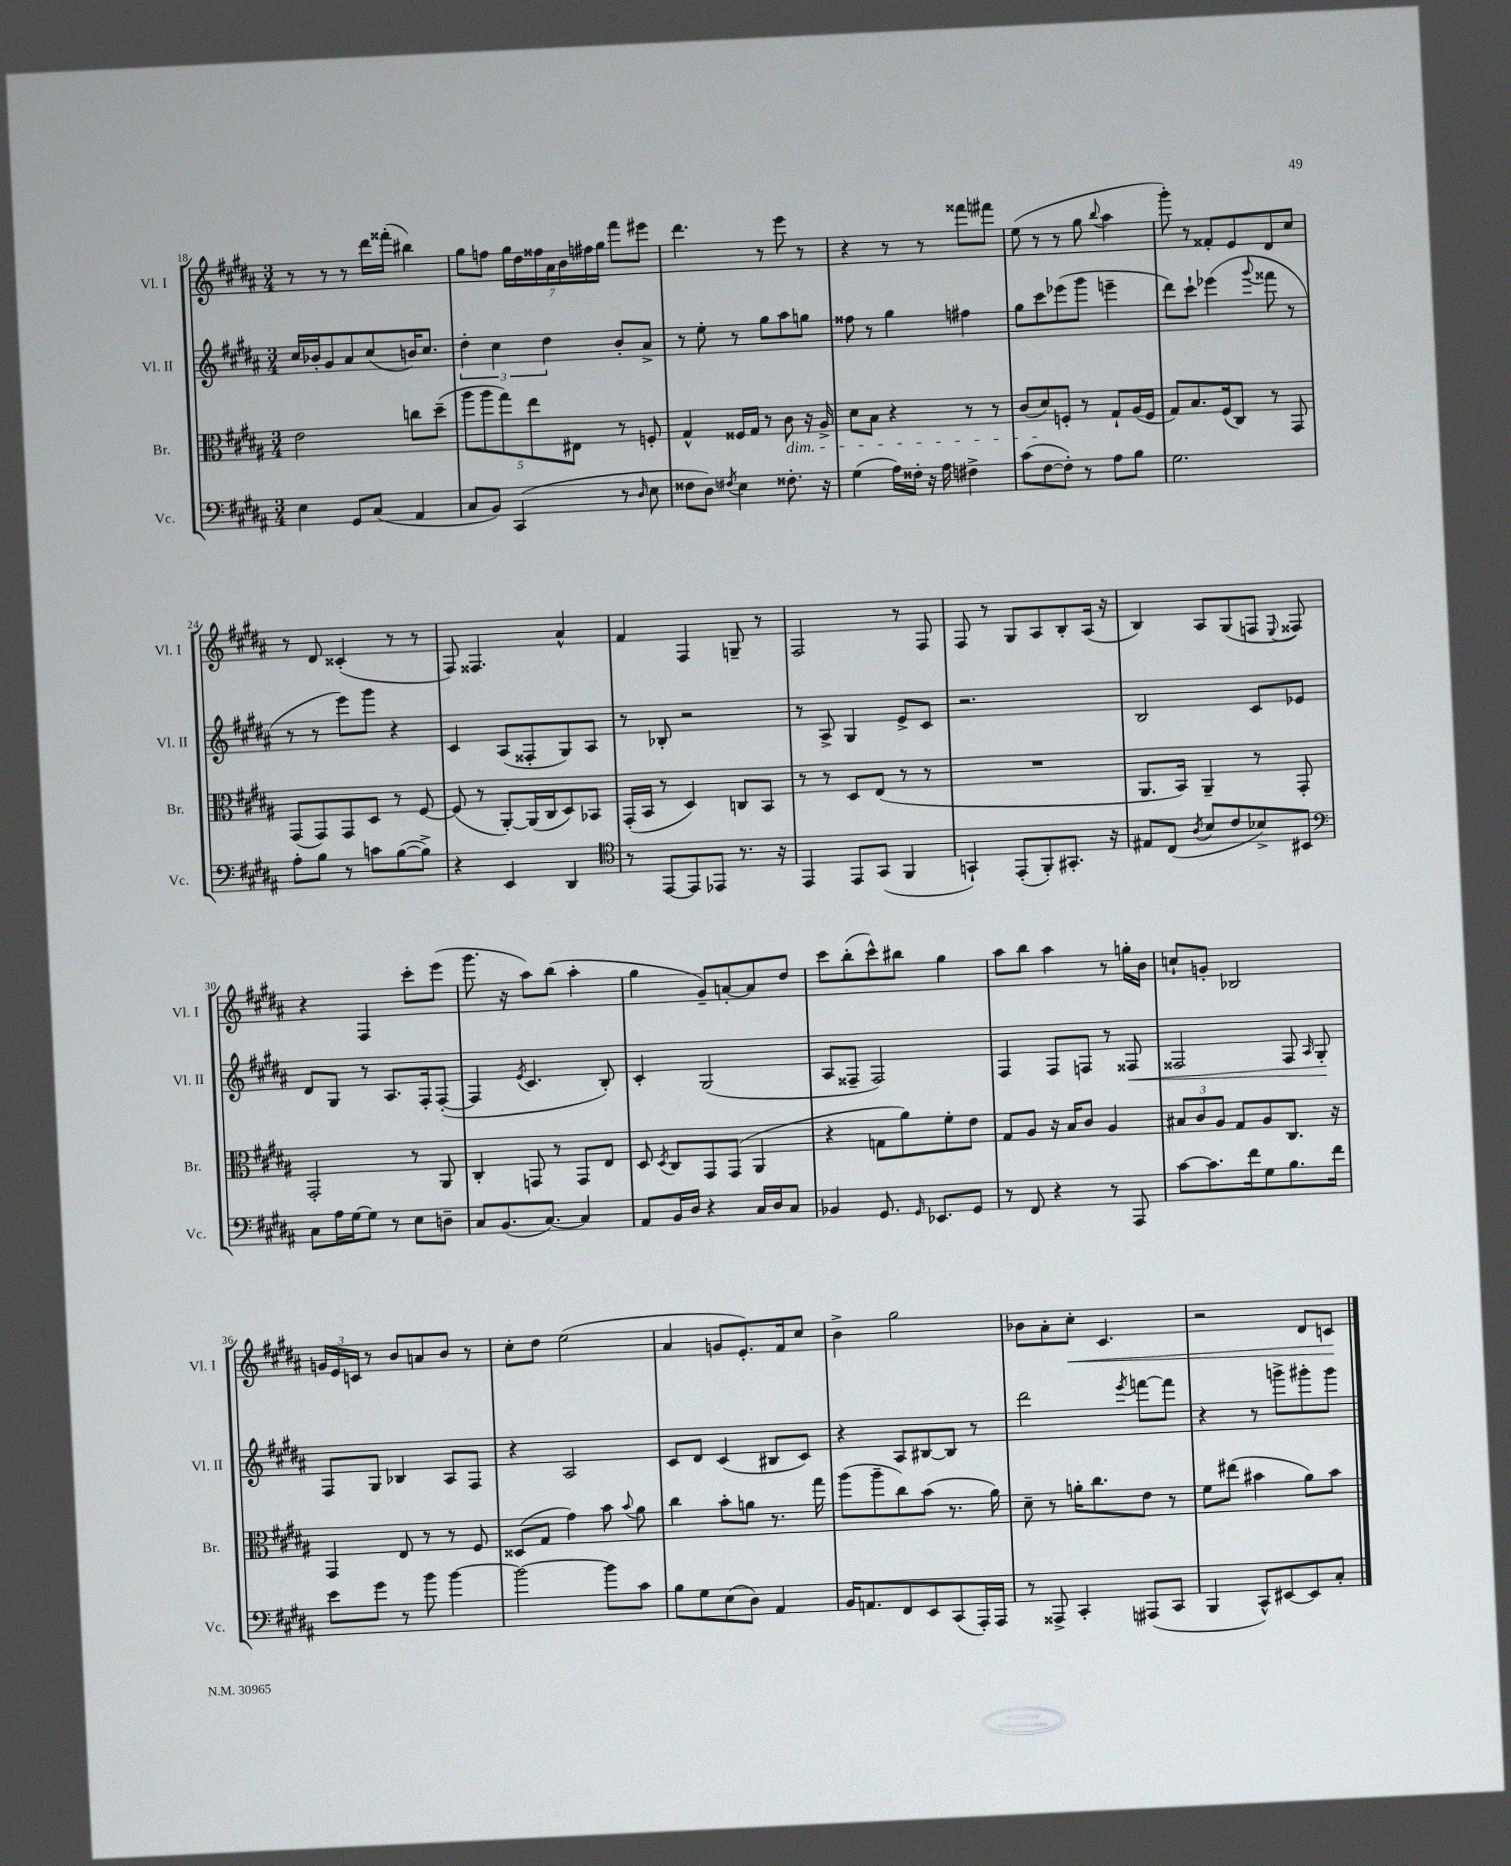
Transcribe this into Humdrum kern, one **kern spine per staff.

**kern	**kern	**kern	**kern
*staff4	*staff3	*staff2	*staff1
*clefF4	*clefC3	*clefG2	*clefG2
*k[f#c#g#d#a#]	*k[f#c#g#d#a#]	*k[f#c#g#d#a#]	*k[f#c#g#d#a#]
*M3/4	*M3/4	*M3/4	*M3/4
4E	2e	16cc#	8r
.	.	16b-'	.
.	.	8g#	8r
8GG#	.	8a#	8r
(8C#	.	(8cc#	16ddd#
.	.	.	(16fff##'
4AA#	8cc	16b)	4bb#)
.	.	8.cc#	.
.	(8dd#~	.	.
=	=	=	=
8C#	10aa#	6dd#'	8gg#
.	10aa#	.	.
8BB)	.	.	8ff
.	.	6cc#	.
.	10gg#)	.	.
(4CC#	.	.	28gg#
.	.	.	28dd#
.	10ee	.	.
.	.	.	28ff##
.	.	6dd#	.
.	.	.	28a#
.	.	.	28b
.	10E#	.	.
.	.	.	28ff#
.	.	.	28gg#
8r	8r	8b'	8fff#
16qqD#	.	.	.
8E	8F'	8a#^	8eee#
=	=	=	=
8F##	4G#^^	8r	4.ddd#
8D#)	.	8ee'	.
8qF#	.	.	.
4E	16F##	8r	.
.	16G#	.	.
.	8r	8gg#	8r
8.F##'	8c#	8aa#	8eee
.	16r	8gg	8r
16r	16A#^	.	.
=	=	=	=
(4G#	8d#	8ff##	4r
.	8B	8r	.
16A#)	4r	4gg#	8r
16F##'	.	.	.
16r	.	.	8r
16A#	.	.	.
4F#^	8r	4ff#	8fff##
.	8r	.	8fff#
=	=	=	=
(8c#	(8c#	8gg#	(8ee
[8F#	8d#)	8ccc#	8r
8F#'])	8F'	(8eee-	8r
8r	8r	8ggg#	8gg#
.	.	.	8qqbb
8A#	8G#`	4eee~	4aa#
8B	(16A#	.	.
.	16F	.	.
=	=	=	=
2.G#	8G#)	8ddd#)	8ggg#')
.	8.B	8ccc#`	8r
.	.	(4eee-	8f##'
.	(16F#	.	.
.	8C#)	.	8e
.	.	8qqggg#	.
.	8r	8fff##	8d#
.	8GG#	8r	8cc#
=	=	=	=
8A#'	(8GG#	8r	8r
8B	8GG#)	8r	8d#
8r	8GG#	8eee)	(4c##'
8c	8D#	8ggg#	.
([8B	8r	4r	8r
8B^])	[8F#	.	8r
=	=	=	=
4r	(8F#]	4c#	8F#)
.	8r	.	4.F##
4EE	[8AA#')	(8A#	.
.	(16AA#]	8F##'	.
.	16C#	.	.
4DD#	8D#)	8G#)	4a#^^
.	8BB-	8A#	.
=	=	=	=
*clefC4	*	*	*
8r	(16GG#'	8r	4f#
.	16BB	.	.
[8EE	8r	8B-'	.
8EE]	4D#)	2r	4F#
8EE-	.	.	.
8.r	8C	.	8G~
.	8BB	.	8r
16r	.	.	.
=	=	=	=
4EE	8r	8r	2F#
.	8r	8A#^	.
8EE	8D#	4G#	.
(8GG#	(8E	.	.
4FF#	8r	8e^	8r
.	8r	8c#	8F#
=	=	=	=
4GG`)	2.r	2.r	8F#
.	.	.	8r
(8EE'	.	.	8G#
8FF#')	.	.	8A#
8.GG#'	.	.	8B'
.	.	.	(16A#
16r	.	.	16r
=	=	=	=
8E#	8.AA#	2B	4B)
(8C#	.	.	.
.	16BB)	.	.
8qA#	.	.	.
8B	4AA#~	.	8A#
8c#	.	.	(8G#
8B-^)	8r	8c#	8F
.	.	.	8qqE
8BB#	8GG#'	8e-	8F##)
=	=	=	=
*clefF4	*	*	*
8C#	2GG#'	8d#	4r
16A#	.	8G#	.
[16G#	.	.	.
8G#]	.	8r	4F#
8r	.	8.A#	.
8E	8r	.	8ccc#'
.	.	16F#'	.
8D~	8AA#	([8F#'	(8eee
=	=	=	=
8C#	4C#'	4F#]	8.ggg#
(8.BB	.	.	.
.	.	.	16r
.	.	8qe	.
.	8GG	4.c#	8aa#)
[8.C#)	.	.	.
.	8r	.	(8bb
4C#]	8GG	.	4aa#'
.	8E	8B')	.
=	=	=	=
8AA#	8D#	4c#'	4gg#
.	8qD#	.	.
16BB	8C#	.	.
16D#	.	.	.
4r	8GG#	(2G#	8g#~)
.	(8GG#	.	[8a'
16C#	4AA#	.	8a]
16D#	.	.	.
8C#	.	.	8dd#
=	=	=	=
4BB-	4r	8A#	8ccc#
.	.	8F##~	(8bb'
8.GG#	8G	2F##)	8ccc#^^)
.	8a#)	.	8bb#
16qqGG#	.	.	.
8.EE-	.	.	.
.	8f#'	.	4gg#
8GG#	8e	.	.
=	=	=	=
8r	8G#	4F#	8aa#
8FF#	8A#	.	8bb
4r	16r	8F#	4aa#
.	16B	.	.
.	8c#	8F	.
8r	4A#	8r	8r
8AAA#	.	8F##	16gg'
.	.	.	16b
=	=	=	=
[8c#	12B#	2F##	8cc`
.	12c#	.	.
8.c#]	.	.	8g'
.	12A#	.	.
.	8G#	.	2B-
16f#	.	.	.
8G#	8A#	.	.
8.B	8.C#	8F##	.
.	.	16qqA#	.
.	.	8G#'	.
16f#	16r	.	.
=	=	=	=
8e	4GG#	8F#	24g
.	.	.	24e
.	.	.	24c
8g#	.	8G#	8r
8r	8E	4B-	8b
8b	8r	.	8a
[4b	8r	8A#	8b
.	8F#	8F#	8r
=	=	=	=
2b_	(8D##	4r	8cc#'
.	8G#	.	8dd#
.	4g#)	2A#	(2ee
8b]	8b	.	.
.	8qqb	.	.
8c#	8a#	.	.
=	=	=	=
8B	4cc#	8c#	4a#
8G#	.	8d#	.
(8E	8b'	(4c#	8g
8D#)	8a	.	8.e')
4AA#	8.r	8B#	.
.	.	.	16f#
.	.	8c#)	8cc#
.	16gg#	.	.
=	=	=	=
16BB	(8aa#	4r	4b^
8.AA	.	.	.
.	8aa#~	.	.
8FF#	8cc#)	8A#	2gg#
8EE	(8b	[8B#	.
(8CC#	8.r	8B#]	.
16AAA#')	.	8r	.
16AAA#	16a#)	.	.
=	=	=	=
8r	8d#~	2ddd#	8b-
8AAA##^	8r	.	8a#'
4CC#'	16a'	.	8cc#'
.	8.cc#	.	.
.	.	.	4.c#
.	.	8qeee	.
(8AAA#	8e	[8fff	.
8CC#	8r	8fff]	.
=	=	=	=
4BBB	8f#	4r	2r
.	(8ee#	.	.
8CC#^^)	4b#	8r	.
[8EE#	.	8ggg^	.
8EE#]	8a#)	8ggg#'	8d#
8C#'	8b#	8ggg#	8c
==	==	==	==
*-	*-	*-	*-
